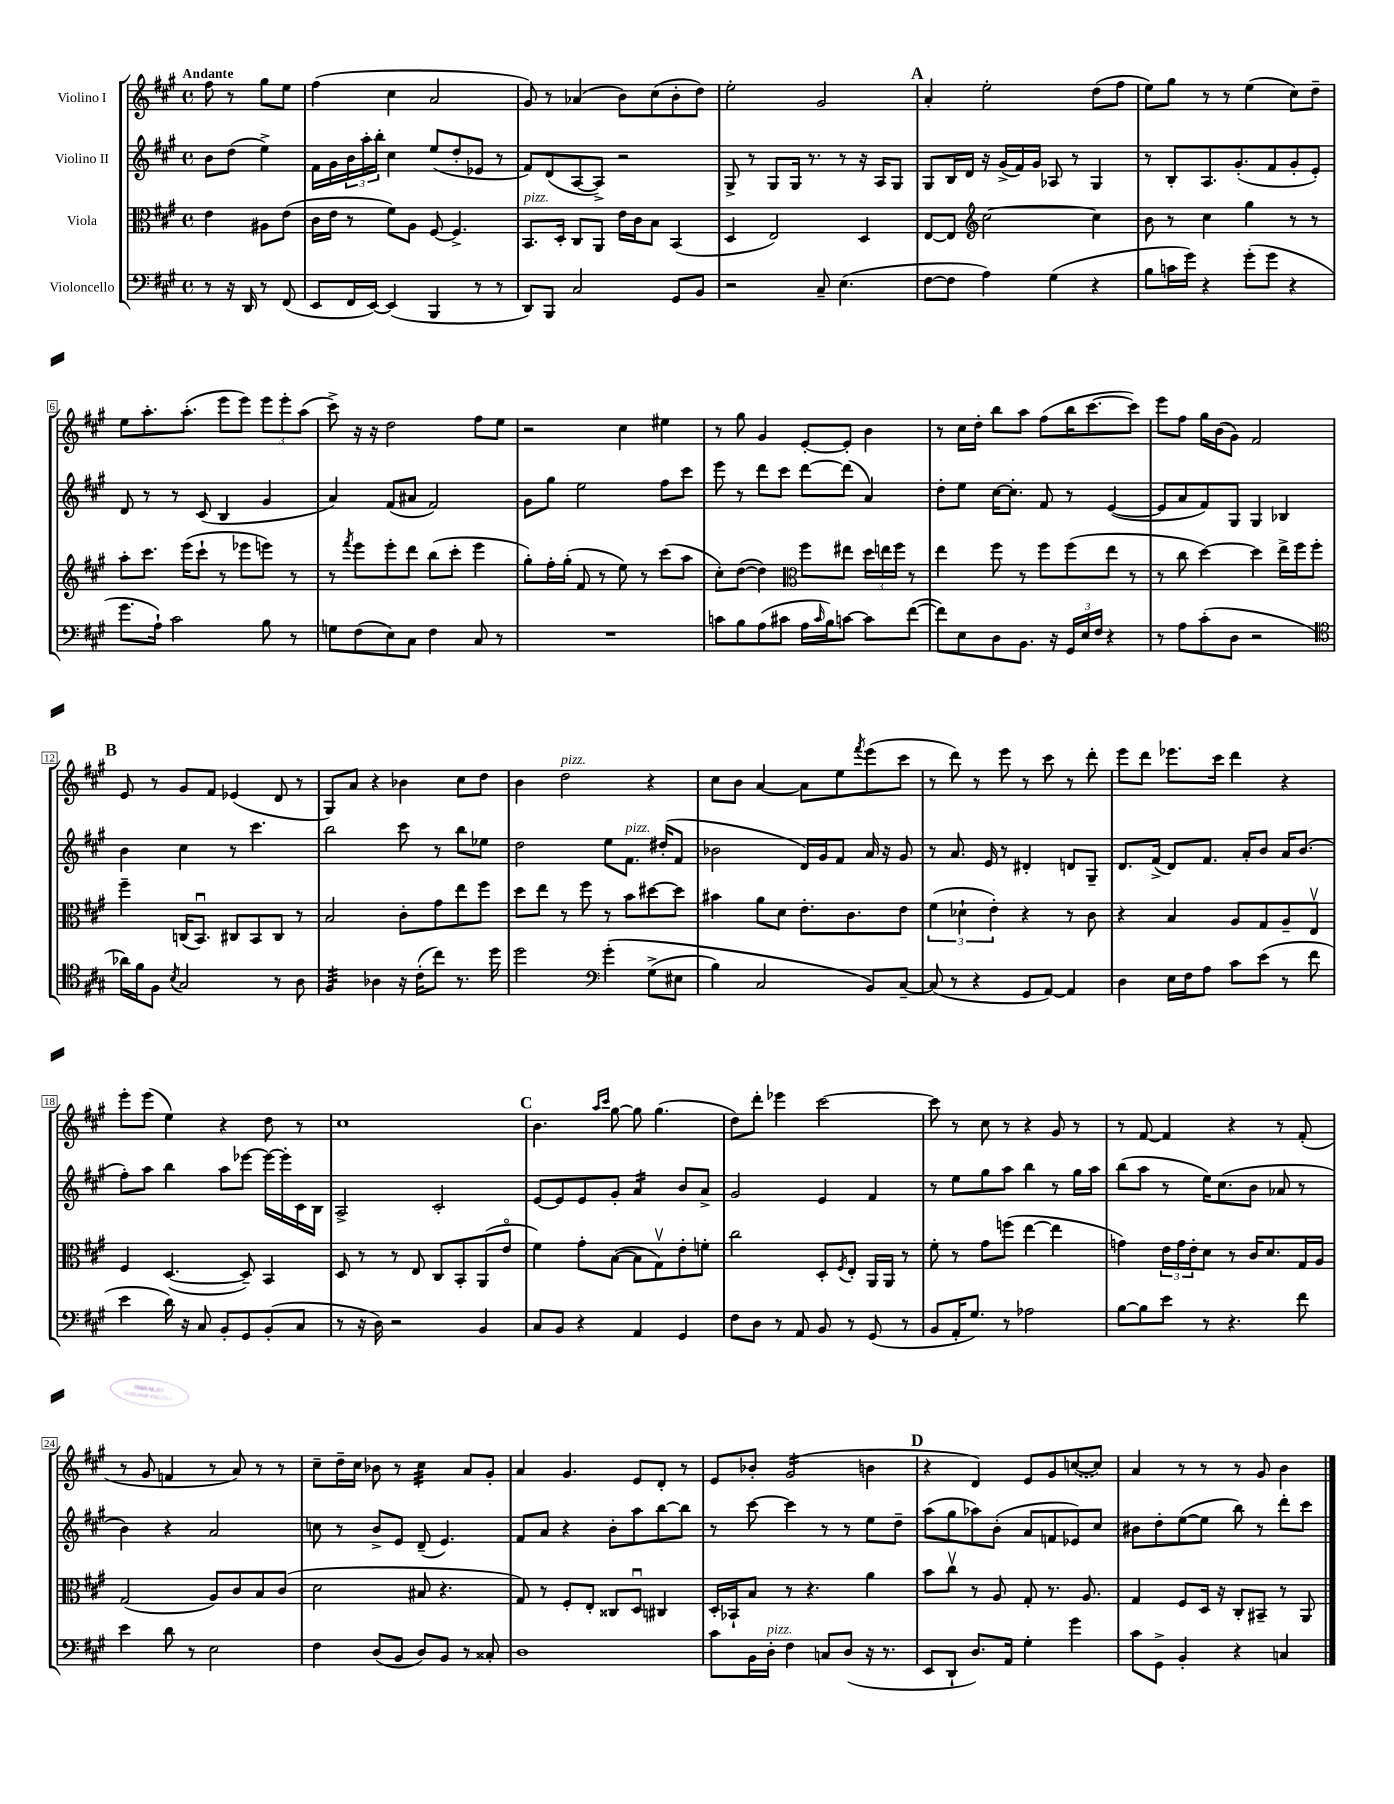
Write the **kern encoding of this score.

**kern	**kern	**kern	**kern
*staff4	*staff3	*staff2	*staff1
*clefF4	*clefC3	*clefG2	*clefG2
*k[f#c#g#]	*k[f#c#g#]	*k[f#c#g#]	*k[f#c#g#]
*M4/4	*M4/4	*M4/4	*M4/4
*met(c)	*met(c)	*met(c)	*met(c)
8r	4e	8b	8ff#
16r	.	(8dd	8r
16DD	.	.	.
8r	8A#	4ee^)	8gg#
(8FF#	(8e	.	8ee
=	=	=	=
8EE	16c#	16f#	(4ff#
.	16e	16g#	.
16FF#	8r	24b	.
.	.	24aa'	.
[16EE)	.	.	.
.	.	24bb'	.
(4EE]	8f#)	4cc#	4cc#
.	8A	.	.
4BBB	[8F#	(8ee	2a
.	4.F#^]	8dd'	.
8r	.	8e-	.
8r	.	8r	.
=	=	=	=
8DD)	8.BB	8f#)	8g#)
8BBB	.	(8d	8r
.	16D'	.	.
2C#	8C#	[8A	(4a-
.	8AA	8A^])	.
.	16e	2r	8b)
.	16c#	.	.
.	8B	.	(8cc#
8GG#	(4BB	.	8b'
8BB	.	.	8dd)
=	=	=	=
2r	4D	8G#^	2ee'
.	.	8r	.
.	2E)	8G#	.
.	.	16G#	.
.	.	8.r	.
8C#~	.	.	2g#
(4.E	.	8r	.
.	4D	16r	.
.	.	16A	.
.	.	8G#	.
=	=	=	=
[8F#	[8E	8G#	4a'
8F#]	8E]	16B	.
.	.	16d	.
*	*clefG2	*	*
4A)	[2cc#	16r	2ee'
.	.	(16g#^	.
.	.	16f#)	.
.	.	16g#	.
(4G#	.	8A-	.
.	.	8r	.
4r	4cc#]	4G#	(8dd
.	.	.	8ff#
=	=	=	=
8B	8b	8r	8ee)
16c	8r	8B'	8gg#
16g#)	.	.	.
4r	4cc#	8.A	8r
.	.	.	8r
.	.	(8.g#'	.
(8g#'	4gg#	.	(4ee
8g#	.	8f#	.
4r	8r	8g#'	8cc#)
.	8r	8e')	8dd~
=	=	=	=
8.g#	8aa'	8d	8ee
.	8.ccc#	8r	8.aa'
16A`)	.	.	.
2c#	.	8r	.
.	(16eee	.	(8.aa'
.	8ccc#`	(8c#	.
.	8r	4B	8eee
.	8eee-	.	8eee)
8B	8eee)	4g#	12eee
.	.	.	12eee'
8r	8r	.	.
.	.	.	(12aa
=	=	=	=
8G	8r	4a)	8ccc#^)
.	8qfff#	.	.
(8F#	8eee	.	16r
.	.	.	16r
8E)	8eee'	(8f#	2dd
8C#	8ddd	8a#	.
4F#	(8bb	2f#)	.
.	8ccc#'	.	.
8C#	4eee	.	8ff#
8r	.	.	8ee
=	=	=	=
1r	8gg#')	8g#	2r
.	16ff#'	8gg#	.
.	(16gg#'	.	.
.	8f#	2ee	.
.	8r	.	.
.	8ee)	.	4cc#
.	8r	.	.
.	(8ccc#	8ff#	4ee#
.	8aa	8ccc#	.
=	=	=	=
8c	8cc#')	8eee	8r
8B	([8dd	8r	8gg#
(8A	4dd])	8ddd	4g#
8c#	.	8ccc#	.
*	*clefC3	*	*
16A	8ff#	[8ddd	[8e'
16qqc#	.	.	.
16B)	.	.	.
[8c	8ee#	(8ddd]	8e']
8c]	24dd	4a)	4b
.	24ee	.	.
.	24ff#	.	.
([8f#	8r	.	.
=	=	=	=
8f#])	4ee	8dd'	8r
8E	.	8ee	16cc#
.	.	.	16dd'
8D	8ff#	[16cc#	8bb
.	.	8.cc#']	.
8.BB	8r	.	8aa
.	8ff#	8f#	(8ff#
16r	.	.	.
24GG#	(8ff#	8r	16bb
24E	.	.	.
.	.	.	[8.ccc#
24F#	.	.	.
4r	8ee	([4e	.
.	8r	.	8ccc#])
=	=	=	=
8r	8r	8e]	8eee
8A	8cc#	8a	8ff#
(8c#'	[4dd)	8f#)	16gg#
.	.	.	(16b
8D	.	8G#	8g#)
2r	4dd]	4G#	2f#
.	16ee^	4B-	.
.	16ff#	.	.
.	8ff#'	.	.
=	=	=	=
*clefC4	*	*	*
16a-)	4ff#~	4b	8e
16f#	.	.	.
8F#	.	.	8r
8qB	.	.	.
2G#	(16C	4cc#	8g#
.	8.BBu)	.	.
.	.	.	8f#
.	8C#	8r	(4e-
.	8BB	4.ccc#	.
8r	8C#	.	8d
8A	8r	.	8r
=	=	=	=
4F#	2B	2bb	8G#)
.	.	.	8a
4A-	.	.	4r
16r	8c#'	8ccc#	4b-
(16c#'	.	.	.
8cc#)	8g#	8r	.
8.r	8ee	8bb	8cc#
.	8ff#	8ee-	8dd
16dd	.	.	.
=	=	=	=
2dd	8dd	2dd	4b
.	8ee	.	.
.	8r	.	2dd
.	8ff#	.	.
*clefF4	*	*	*
&(4g#'	8r	8ee	.
.	8b	8.f#	.
(8G#^	[8dd#	.	4r
.	.	(16dd#'	.
8E#	8dd#]	8f#	.
=	=	=	=
4B)	4b#	2b-	8cc#
.	.	.	8b
2C#	8a	.	[4a
.	8d	.	.
.	8.e'	16d)	8a]
.	.	16g#	.
.	.	8f#	8ee
.	8.c#	.	.
.	.	.	8qfff#
8BB&)	.	16a	(8eee
.	.	16r	.
[8C#~	8e	8g#	8ccc#
=	=	=	=
(8C#]	(6f#	8r	8r
8r	.	8.a	8ddd)
.	6d-`	.	.
4r	.	.	8r
.	.	16e	.
.	6e')	.	.
.	.	8r	8eee
8GG#	4r	4d#'	8r
[8AA)	.	.	8ccc#
4AA]	8r	8d	8r
.	8c#	8G#~	8ddd'
=	=	=	=
4D	4r	8.d	8eee
.	.	.	8ddd
.	.	(16f#^	.
16E	4B	8d)	8.eee-
16F#	.	.	.
8A	.	8.f#	.
.	.	.	16ccc#
8c#	8A	.	4ddd
.	.	16a'	.
(8e	8G#	8b	.
8r	8A~	16a	4r
.	.	(8.b	.
8f#	8Ev	.	.
=	=	=	=
4e	4F#	8ff#')	8eee'
.	.	8aa	(8eee
16d)	([4.D	4bb	4ee)
16r	.	.	.
8C#	.	.	.
8BB'	.	8aa	4r
8GG#	8D~])	[8eee-	.
(8BB'	4BB	16eee-_	8dd
.	.	16eee-']	.
8C#	.	16c#	8r
.	.	16B	.
=	=	=	=
8r	8D	2A^	1cc#
16r	8r	.	.
16D)	.	.	.
2r	8r	.	.
.	8E	.	.
.	8C#	2c#'	.
.	8BB'	.	.
4BB	(8AA	.	.
.	8eo	.	.
=	=	=	=
8C#	4f#)	[8e	4.b
8BB	.	8e]	.
4r	8g#'	8e	.
.	.	.	16qqaa
.	.	.	16qqccc#
.	([8B	8g#'	[8gg#
4AA	8B]	4a	8gg#]
.	8G#v)	.	(4.gg#
4GG#	8e'	8b	.
.	8f'	8a^	.
=	=	=	=
8F#	2cc#	2g#	8dd)
8D	.	.	8ddd'
8r	.	.	4eee-
8AA	.	.	.
8BB	8D'	4e	[2ccc#
.	8qF#	.	.
8r	8E'	.	.
(8GG#	16AA	4f#	.
.	16AA	.	.
8r	8r	.	.
=	=	=	=
8BB	8f#'	8r	8ccc#]
16AA'	8r	8ee	8r
8.G#)	.	.	.
.	8g#	8gg#	8cc#
8r	(8ff	8aa	8r
2A-	[4ee	4bb	4r
.	4ee]	8r	8g#
.	.	16gg#	8r
.	.	16aa	.
=	=	=	=
[8B	4g)	(8bb	8r
8B]	.	8aa	[8f#
8e	24e	8r	4f#]
.	24g	.	.
.	24e'	.	.
8r	8d	16ee)	.
.	.	(8.cc#	.
4.r	8r	.	4r
.	16c#	8b	.
.	8.d	.	.
.	.	8a-	8r
8f#	16G#	8r	(8f#'
.	16A	.	.
=	=	=	=
4e	(2G#	4b)	8r
.	.	.	8g#
8d	.	4r	4f
8r	.	.	.
2E	8A)	2a	8r
.	8c#	.	8a)
.	8B	.	8r
.	(8c#	.	8r
=	=	=	=
4F#	2d	8cc	8cc#~
.	.	8r	16dd~
.	.	.	16cc#
(8D	.	8b^	8b-
8BB	.	8e	8r
8D)	8B#	(8d~	4cc#
8BB	4.r	4.e)	.
8r	.	.	8a
8C##'	.	.	8g#'
=	=	=	=
1D	8G#)	8f#	4a
.	8r	8a	.
.	8F#'	4r	4.g#
.	8E'	.	.
.	8C##	8b'	.
.	8Du	8aa	8e
.	4C#	[8bb	8d'
.	.	8bb]	8r
=	=	=	=
8c#	16D'	8r	8e
.	16BB-`	.	.
16BB	8B	[8ccc#	8b-'
16D'	.	.	.
4F#	8r	4ccc#]	(2g#
.	4.r	.	.
8C	.	8r	.
(8D	.	8r	.
16r	4a	8ee	4b
8.r	.	.	.
.	.	8dd~	.
=	=	=	=
8EE	8b	(8aa	4r
8DD`	8cc#v	8gg#	.
8.D)	8r	8aa-)	4d)
.	8A	(8b'	.
16AA	.	.	.
4G#'	8G#'	8a	8e
.	8.r	8f	8g#
4g#	.	8e-)	([8cc
.	8.A	.	.
.	.	8cc#	8cc])
=	=	=	=
8c#	4G#	8b#	4a
8GG#^	.	8dd'	.
4BB'	8F#	([8ee	8r
.	16D	8ee]	8r
.	16r	.	.
4r	8C#'	8bb)	8r
.	8BB#~	8r	8g#
4C	8r	8ddd'	4b
.	8AA	8ccc#	.
==	==	==	==
*-	*-	*-	*-
